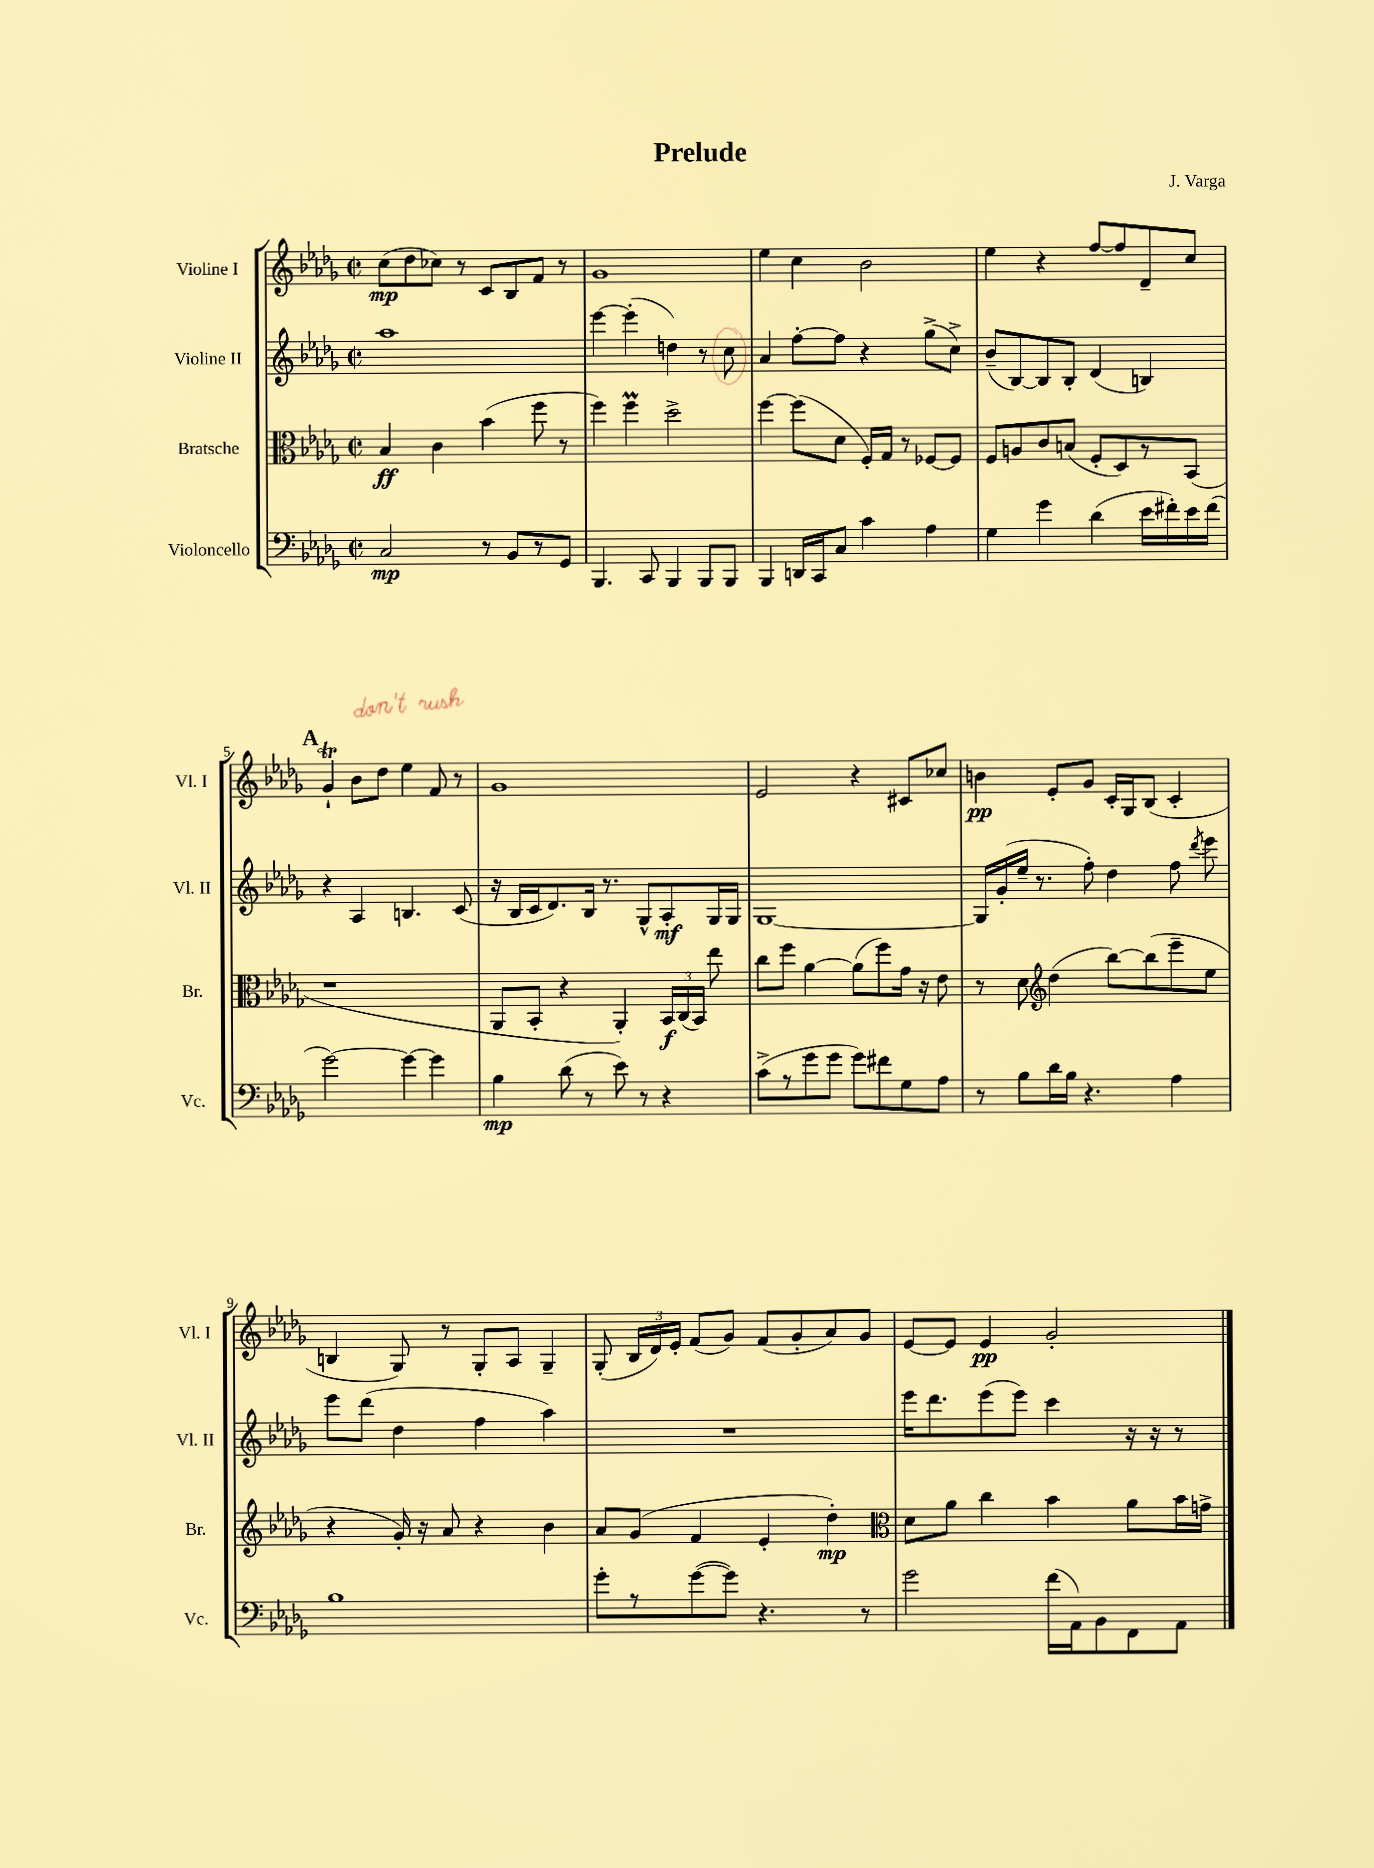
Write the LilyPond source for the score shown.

\header { title = "Prelude" composer = "J. Varga" }
<<
\new StaffGroup <<
\new Staff = "s0" \with { instrumentName = "Violine I" shortInstrumentName = "Vl. I" } {
    \clef treble \key des \major \defaultTimeSignature \time 2/2
    \autoBeamOff c''8[\mp( des''8 ces''8]) r8 c'8[ bes8 f'8] r8 |
    ges'1 |
    ees''4 c''4 bes'2 |
    ees''4 r4 f''8[~ f''8 des'8-- c''8] |
    \mark \markup { \bold "A" } ges'4-!\trill bes'8[ des''8] ees''4 f'8 r8 |
    ges'1 |
    ees'2 r4 cis'8[ ces''8] |
    b'4\pp ees'8[-. ges'8] c'16[-. ges16 bes8]( c'4-. |
    b4 ges8) r8 ges8[-. aes8] ges4-- |
    ges8-.( \tuplet 3/2 { bes16[ des'16) ees'16]-. } f'8[( ges'8]) f'8[( ges'8-. aes'8) ges'8] |
    ees'8[~ ees'8] ees'4\pp ges'2-. \bar "|." |
}
\new Staff = "s1" \with { instrumentName = "Violine II" shortInstrumentName = "Vl. II" } {
    \clef treble \key des \major \defaultTimeSignature \time 2/2
    \autoBeamOff aes''1 |
    ees'''4~ ees'''4-.( d''4) r8 c''8 |
    aes'4 f''8[~-. f''8] r4 ges''8[->( c''8]->) |
    bes'8[--( bes8~) bes8 bes8]-. des'4( b4) |
    \mark \markup { \bold "A" } r4 aes4 b4. c'8( |
    r16 bes16[ c'16 des'8.) bes16] r8. ges8[-^ aes8-.\mf ges16 ges16] |
    ges1~ |
    ges16[ ges'16-.( ees''16]-- r8. f''8-.) des''4 f''8 \acciaccatura { des'''8 } ees'''8 |
    ees'''8[ des'''8]( des''4 f''4 aes''4) |
    R1 |
    ees'''16[ des'''8. ees'''8( ees'''8]) c'''4 r16 r16 r8 \bar "|." |
}
\new Staff = "s2" \with { instrumentName = "Bratsche" shortInstrumentName = "Br." } {
    \clef alto \key des \major \defaultTimeSignature \time 2/2
    \autoBeamOff bes4\ff c'4 bes'4( f''8 r8 |
    f''4) f''4\prall des''2-> |
    f''4~ f''8[( des'8] f16[-.) ges16] r8 fes8[~ fes8] |
    f8[ a8 c'8 b8]( f8[-. des8) r8 bes,8]( |
    \mark \markup { \bold "A" } r1 |
    aes,8[ bes,8]-. r4 aes,4-.) \tuplet 3/2 { bes,16[\f c16( bes,16]) } ees''8 |
    c''8[ f''8] aes'4~ aes'8[( f''8) ges'16] r16 ees'8 |
    r8 des'8 \clef treble des''4( bes''8[~) bes''8( ees'''8-- ees''8] |
    r4 ges'16-.) r16 aes'8 r4 bes'4 |
    aes'8[ ges'8]( f'4 ees'4-. des''4-.\mp) |
    \clef alto des'8[ aes'8] c''4 bes'4 aes'8[ bes'16 g'16]-> \bar "|." |
}
\new Staff = "s3" \with { instrumentName = "Violoncello" shortInstrumentName = "Vc." } {
    \clef bass \key des \major \defaultTimeSignature \time 2/2
    \autoBeamOff c2\mp r8 bes,8[ r8 ges,8] |
    bes,,4. c,8 bes,,4 bes,,8[ bes,,8] |
    bes,,4 d,16[ c,16 c8] c'4 aes4 |
    ges4 ges'4 des'4( ees'16[ fis'16-.) ees'16 fis'16]( |
    \mark \markup { \bold "A" } ges'2~) ges'4~ ges'4 |
    bes4\mp des'8( r8 ees'8) r8 r4 |
    c'8[->( r8 ges'8 ges'8] ges'8[) fis'8 ges8 aes8] |
    r8 bes8[ des'16 bes16] r4. aes4 |
    bes1 |
    ges'8[-. r8 ges'8~( ges'8]) r4. r8 |
    ges'2 f'16[( aes,16) bes,8 f,8 aes,8] \bar "|." |
}
>>
>>
